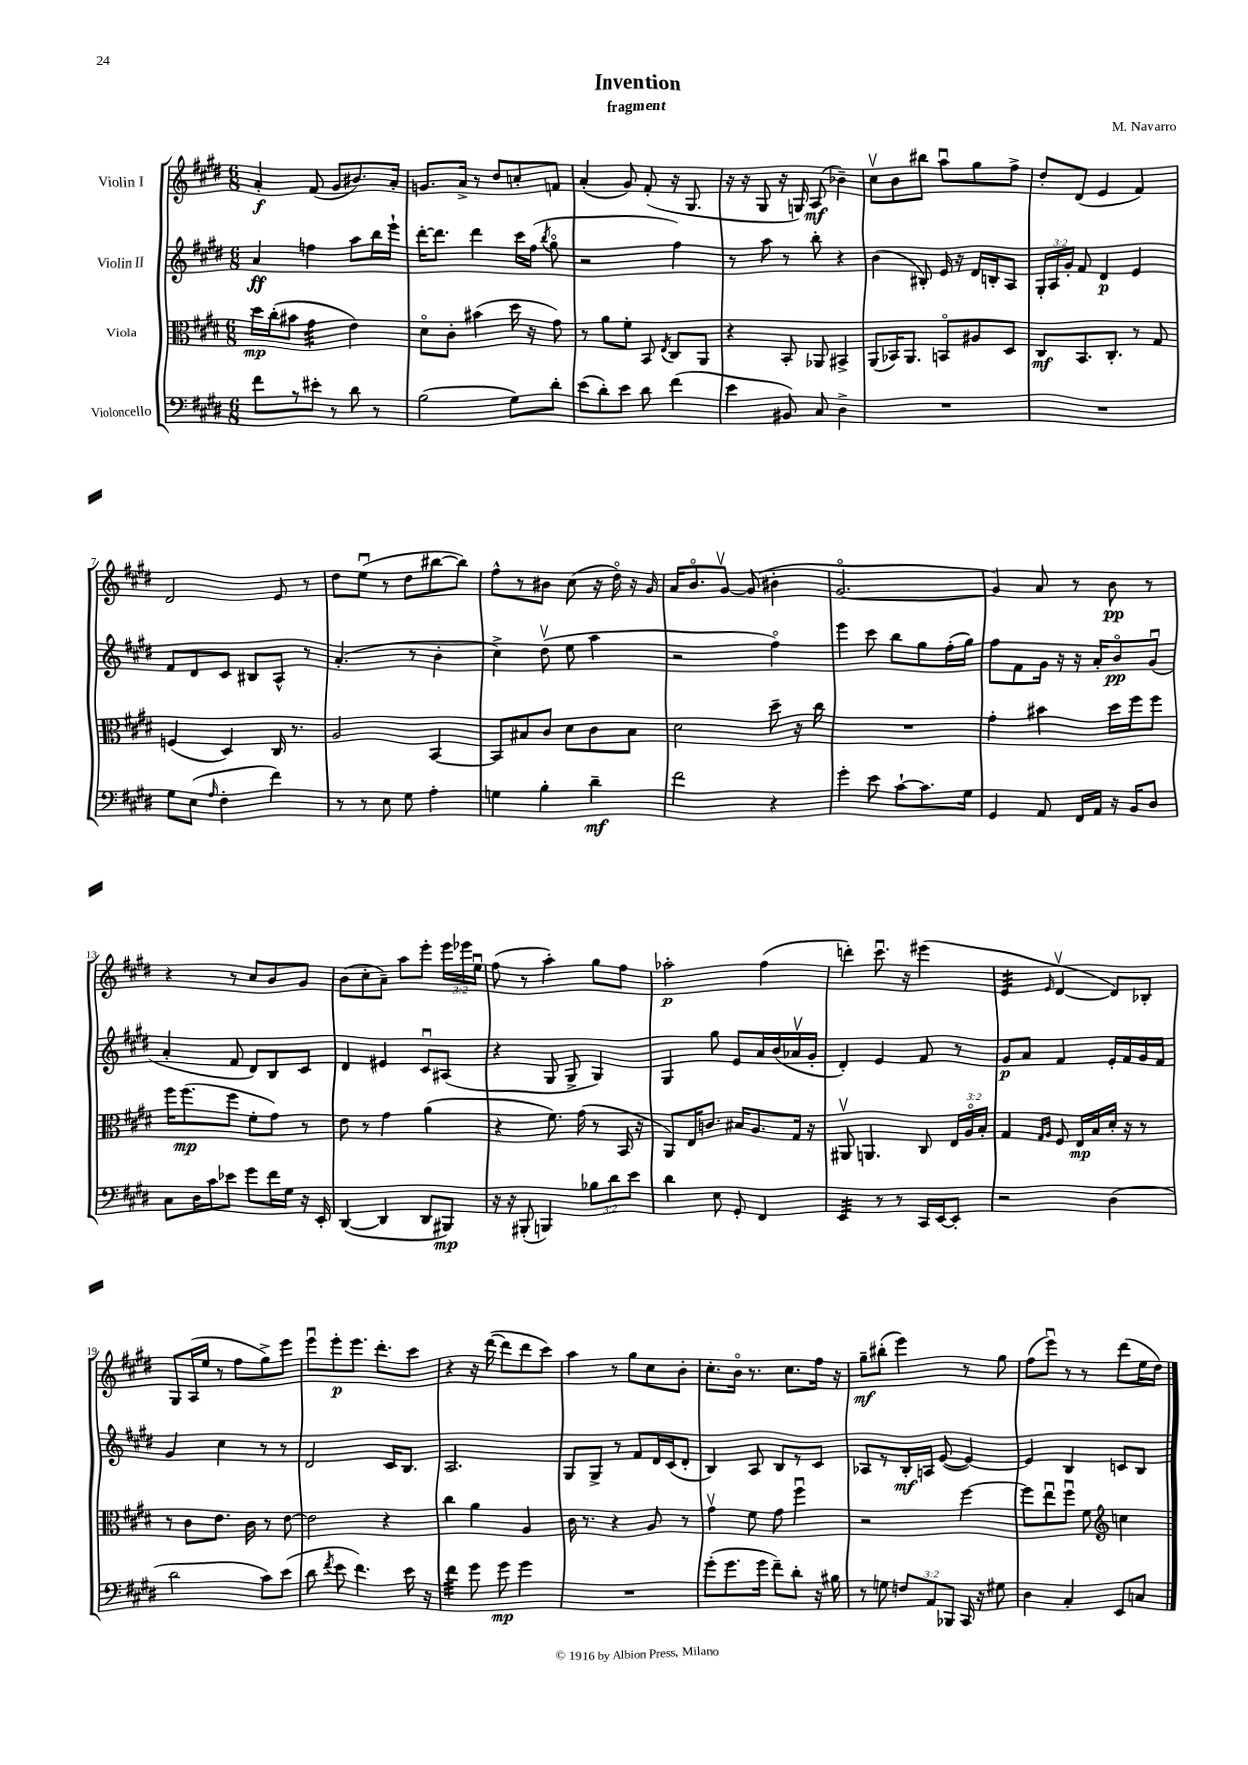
\header { title = "Invention" composer = "M. Navarro" subtitle = "fragment" }
<<
\new StaffGroup <<
\new Staff = "s0" \with { instrumentName = "Violin I" } {
    \clef treble \key e \major \numericTimeSignature \time 6/8 \override Staff.TupletNumber.text = #tuplet-number::calc-fraction-text
    \autoBeamOff a'4-.\f fis'8( gis'8[ bis'8.) a'16]-. |
    g'8.[ a'16]-> r8 dis''8[ c''8-. f'8] |
    a'4-.( gis'8) fis'8-.( r16 gis8. |
    r16 r16 gis8 r16 g16) a8\mf( bes'4--) |
    cis''8[\upbow b'8 bis''8] a''8[\downbow gis''8 fis''8]-> |
    dis''8[-. dis'8]( e'4 fis'4) |
    dis'2 e'8 r8 |
    dis''8[ e''8]\downbow( r8 dis''8[ bis''8~ bis''8]) |
    fis''8[-^ r8 bis'8] cis''8( r16 dis''16\flageolet) r16 gis'16 |
    a'16[ b'8.\flageolet gis'8]~\upbow gis'8( bis'4-. |
    gis'2.~\flageolet |
    gis'4) a'8 r8 b'8\pp r8 |
    r4 r8 cis''8[ b'8 gis'8] |
    b'8[( cis''8-. a'8]--) a''8[ e'''8]-. \tuplet 3/2 { e'''16[ ees'''16 e''16]\downbow } |
    fis''8( r8 a''4-.) gis''8[ fis''8] |
    aes''2-.\p fis''4( |
    d'''4-.) cis'''8.\downbow r16 eis'''4( |
    e'4:32 \grace { e'16 } dis'4~\upbow dis'8[) bes8]-. |
    gis8[ a16( e''16] r8 fis''8[ gis''8->) e'''8] |
    e'''8[\downbow e'''8-.\p e'''8.] dis'''8.[-. cis'''8] |
    r4 r16 dis'''16~( dis'''8[ dis'''8 cis'''8]) |
    a''4 r8 gis''8[ cis''8 b'8]-. |
    cis''8.[-. b'16]\flageolet r8. cis''8.[ fis''16] r16 |
    gis''8[--\mf bis''8]-.( e'''4) r8 gis''8 |
    fis''8[( e'''8]\downbow) r8 r8 dis'''8[( e''16 dis''16]) \bar "|." |
}
\new Staff = "s1" \with { instrumentName = "Violin II" } {
    \clef treble \key e \major \numericTimeSignature \time 6/8 \override Staff.TupletNumber.text = #tuplet-number::calc-fraction-text
    \autoBeamOff a'4\ff f''4 a''8[ b''16 e'''16]-! |
    dis'''16[~-. dis'''8.] dis'''4 cis'''16[ fis''16]( \acciaccatura { b''8 } gis''8\flageolet |
    r2 fis''4) |
    r8 a''8 r8 b''8-. r4 |
    b'4( bis8-.) e'16 r16 dis'16[ b16-. a8] |
    \tuplet 3/2 { gis16[-. a16 gis'16]-. } fis'8 dis'4\p e'4 |
    fis'8[ dis'8 cis'8] bis8[ a8]-^ r8 |
    a'4.-.( r8 b'4-. |
    cis''4->) dis''8\upbow( e''8 a''4 |
    r2 fis''4\flageolet) |
    e'''4 cis'''8 b''8[ gis''8 fis''16-.( gis''16]) |
    fis''8[ fis'8 gis'16] r16 r16 a'16[-. b'8\flageolet\pp gis'8]\downbow( |
    a'4-. fis'8 dis'8[) b8 cis'8] |
    dis'4 eis'4 cis'8[\downbow ais8]( |
    r4 gis8 gis8-> gis4) |
    gis4 gis''8 e'8[ a'16 b'16( aes'16\upbow gis'16]-. |
    dis'4-.) e'4 fis'8 r8 |
    gis'8[\p a'8] fis'4 e'16[-. fis'16 gis'16 fis'16] |
    gis'4 cis''4 r8 r8 |
    dis'2 cis'16[ b8.] |
    a2. |
    gis8[ gis8]-> r8 fis'8[ dis'16 cis'16( dis'8]-. |
    b4) a8 b8[ r8 cis'8] |
    aes8[ r8 b16-.\mf a16] e'8~( e'4~) |
    e'4 b4 c'8[ b8] \bar "|." |
}
\new Staff = "s2" \with { instrumentName = "Viola" } {
    \clef alto \key e \major \numericTimeSignature \time 6/8 \override Staff.TupletNumber.text = #tuplet-number::calc-fraction-text
    \autoBeamOff dis''16[\mp cis''16-.( bis'8] gis'4:32 e'4) |
    dis'8[\flageolet cis'8]-. bis'4( dis''16 r16 gis'8) |
    r8 a'8[ fis'8]-. b,8 \acciaccatura { e8 } cis8[ a,8] |
    r4 b,8-. aes,8 bis,4-> |
    a,8[( bes,16) a,8.] b,8[\flageolet ais8 dis8] |
    cis8[\mf b,8. cis8.]-. r8 gis8 |
    f4( dis4) cis16 r8. |
    a2 b,4~ |
    b,8[ bis8 cis'8] dis'8[ cis'8 bis8] |
    dis'2 dis''8-- r16 cis''16 |
    R2. |
    gis'4-. bis'4 dis''16[ fis''16 fis''8] |
    fis''16[ fis''8.\mp( fis''8] fis'8[-. gis'8]) r8 |
    e'8 r8 gis'4 a'4( |
    r4 fis'8.) gis'16( r8 b,16 r16 |
    a,8[) e16 c'8.] bis16[ a8. gis16] r16 |
    ais,8\upbow a,4. cis8 \tuplet 3/2 { e16[ a16\flageolet b16]-. } |
    gis4 \grace { gis16[ a16] } fis8 e16[\mp b16 dis'16]-. r16 r8 |
    r8 cis'8[ e'8.] cis'16 r8 e'8~ |
    e'2 r4 |
    cis''4 a'4 a4 |
    cis'16 r8. r4 a8 r8 |
    gis'4\upbow fis'8 gis'8 fis''4\downbow |
    r2 fis''4~ |
    fis''8[ e''8\downbow fis''8]\downbow fis'8 \clef treble c''4 \bar "|." |
}
\new Staff = "s3" \with { instrumentName = "Violoncello" } {
    \clef bass \key e \major \numericTimeSignature \time 6/8 \override Staff.TupletNumber.text = #tuplet-number::calc-fraction-text
    \autoBeamOff fis'8[ r8 eis'8]-. r8 dis'8 r8 |
    b2( gis8[) dis'8]-. |
    e'8[( dis'8-.) e'8] dis'8 fis'4( |
    e'4 bis,8) cis8 dis4-> |
    R2. |
    R2. |
    gis8[ e8]( \grace { a16 } fis4-. fis'4) |
    r8 r8 e8 gis8 a4-. |
    g4 b4-. dis'4--\mf |
    fis'2 r4 |
    gis'4-. e'8 cis'8[~-! cis'8. gis16] |
    gis,4 a,8 fis,16[ a,16] r16 b,16[ dis8] |
    cis8[ dis16 cis'16 ees'8] gis'8[ fis'16 gis16] r16 e,16-. |
    dis,4~( dis,4 dis,8[ bis,,8]\mp) |
    r16 r16 bis,,8-.( b,,4) \tuplet 3/2 { bes8[ dis'8 e'8] } |
    dis'4 e8 gis,8-. fis,4 |
    e,4:32 r8 r8 cis,16[ e,16~ e,8]-. |
    r2 dis4( |
    dis'2 cis'8[) e'8]( |
    dis'8 \acciaccatura { fis'8 } e'8 fis'4.) e'16 r16 |
    fis'4:32 gis'8 gis'8\mp gis'4 |
    R2. |
    gis'8[-.( gis'8. gis'16] fis'8[--) dis'8]-. r16 bis16 |
    r8 g8 \tuplet 3/2 { f8[ a,8 bes,,8] } cis,16 r16 gis8 |
    dis4 cis4-. e,8[ c8] \bar "|." |
}
>>
>>
